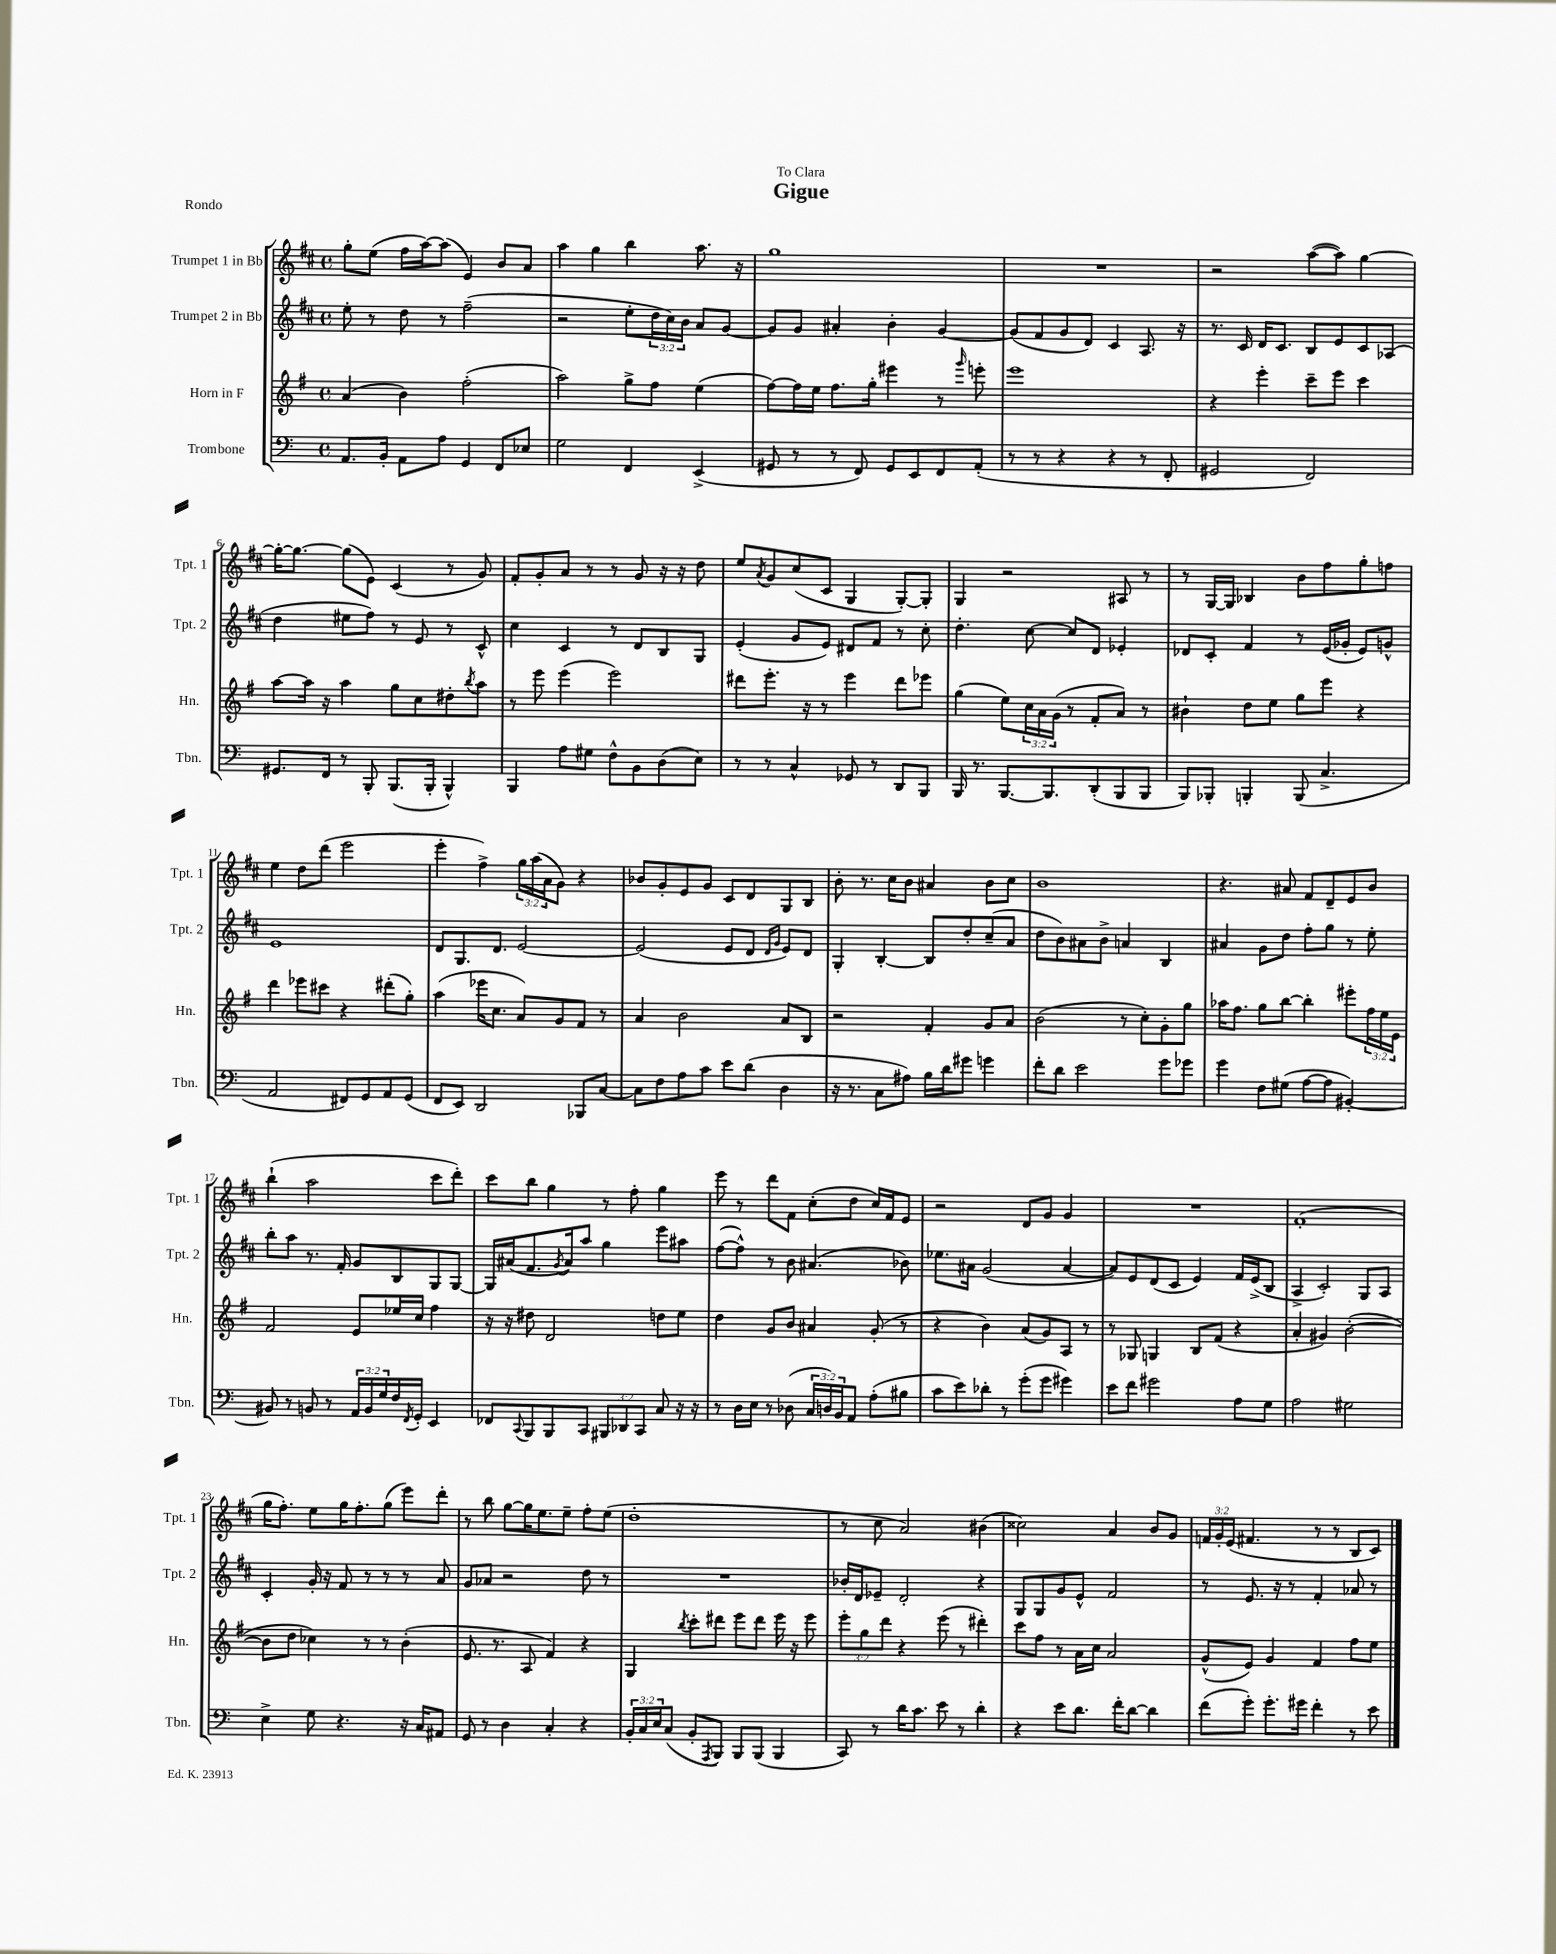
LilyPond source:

\header { title = "Gigue" dedication = "To Clara" piece = "Rondo" }
<<
\new StaffGroup <<
\new Staff = "s0" \with { instrumentName = "Trumpet 1 in Bb" shortInstrumentName = "Tpt. 1" } {
    \clef treble \key d \major \defaultTimeSignature \time 4/4 \override Staff.TupletNumber.text = #tuplet-number::calc-fraction-text
    g''8-. e''8( fis''16 a''16~) a''8( e'4) b'8 a'8 |
    a''4 g''4 b''4 a''8. r16 |
    g''1 |
    R1 |
    r2 a''8~( a''8) g''4~ |
    g''16~-. g''8.~ g''8( e'8) cis'4( r8 g'8) |
    fis'8-. g'8-. a'8 r8 r8 g'8 r16 r16 d''8 |
    e''8 \acciaccatura { a'8 } g'8 cis''8( cis'8 g4 g8~-.) g8-. |
    g4 r2 ais8 r8 |
    r8 g16~ g16 bes4 b'8 fis''8 g''8-. f''8 |
    e''4 d''8 d'''8( e'''2 |
    e'''4-. fis''4->) \tuplet 3/2 { g''16 a''16( a'16 } g'8) r4 |
    bes'8 g'8-. e'8 g'8 cis'8 d'8 g8 b8 |
    b'8-. r8. cis''16 b'8 ais'4 b'8 cis''8 |
    b'1 |
    r4. ais'8 fis'8 d'8-- e'8 b'8 |
    b''4-!( a''2 cis'''8 d'''8-.) |
    cis'''8 b''8 g''4 r8 fis''8-. g''4 |
    e'''8 r8 d'''8 fis'8 cis''8-.( d''8 cis''16) fis'16 e'8 |
    r2 d'8 g'8 g'4 |
    R1 |
    fis'1-.( |
    g''16 fis''8.-.) e''8 g''16 fis''8.-. g''8( e'''8) d'''8-. |
    r8 b''8 g''8~ g''16 e''8. e''8-- fis''8-. e''8( |
    d''1-. |
    r8 cis''8 a'2) bis'4( |
    cisis''2) a'4 b'8 g'8 |
    \tuplet 3/2 { f'16 g'16-. e'16( } fis'4. r8 r8 b8 cis'8) \bar "|." |
}
\new Staff = "s1" \with { instrumentName = "Trumpet 2 in Bb" shortInstrumentName = "Tpt. 2" } {
    \clef treble \key d \major \defaultTimeSignature \time 4/4 \override Staff.TupletNumber.text = #tuplet-number::calc-fraction-text
    e''8-. r8 d''8 r8 fis''2--( |
    r2 e''8-. \tuplet 3/2 { d''16 cis''16) b'16 } a'8 g'8~ |
    g'8 g'8 ais'4-. b'4-. g'4~ |
    g'8( fis'8 g'8 d'8) cis'4 a8. r16 |
    r8. cis'16 d'16 cis'8. b8 e'8 cis'8 aes8( |
    d''4 eis''8 fis''8) r8 e'8 r8 cis'8-^ |
    cis''4 cis'4 r8 d'8 b8 g8 |
    e'4-.( g'8 e'8) dis'8 fis'8 r8 cis''8-. |
    d''4.-. cis''8~ cis''8 d'8 ees'4-. |
    des'8 cis'8-. fis'4 r8 e'16( ges'16-. e'8) g'8-^ |
    e'1 |
    d'8 g8. d'8. e'2~ |
    e'2( e'8 d'8 \grace { d'16 g'16 } e'8) d'8 |
    g4-. b4~-. b8 d''8-. cis''8--( a'8 |
    d''8 b'8) ais'8 b'8-> a'4 b4 |
    ais'4 g'8 d''8 fis''8-. g''8 r8 e''8-. |
    b''8-. a''8 r8. fis'16-. g'8 b8 g8 g8~ |
    g16 ais'16( fis'8. \acciaccatura { g'8 } ais'16) a''8 g''4 e'''8 ais''8 |
    fis''8~( fis''8-^) r8 b'8 ais'4.( bes'8) |
    ees''8. ais'16 g'2( ais'4~ |
    ais'8) e'8 d'8( cis'8 e'4) fis'16 e'16->( b8 |
    a4-> cis'2-.) g8 a8 |
    cis'4-. g'16-. r16 fis'8 r8 r8 r8 a'8 |
    g'8 aes'8 r2 d''8 r8 |
    R1 |
    bes'16-. d'16 ees'8-- d'2-. r4 |
    g8 g8 g'8 e'8-^ fis'2 |
    r8 e'8. r16 r8 fis'4-. aes'8 r8 \bar "|." |
}
\new Staff = "s2" \with { instrumentName = "Horn in F" shortInstrumentName = "Hn." } {
    \clef treble \key g \major \defaultTimeSignature \time 4/4 \override Staff.TupletNumber.text = #tuplet-number::calc-fraction-text
    a'4( b'4) fis''2-.( |
    a''2) g''8-> fis''8 e''4( |
    fis''8~) fis''16 e''16 fis''8. g''16-. eis'''4 r8 \grace { g'''16 } e'''8-. |
    e'''1 |
    r4 e'''4-. c'''8-- e'''8 c'''4 |
    a''8~ a''16 r16 a''4 g''8 c''8 dis''8-. \acciaccatura { b''8 } a''8 |
    r8 e'''8 e'''4( e'''2) |
    dis'''8 e'''8.-. r16 r8 e'''4 dis'''8 ees'''8 |
    g''4( e''8) \tuplet 3/2 { c''16 a'16 g'16( } r8 fis'8-. a'8) r8 |
    bis'4-! d''8 e''8 g''8 e'''8 r4 |
    d'''4 ees'''8 cis'''8 r4 dis'''8-.( g''8-.) |
    a''4( ees'''16 c''8. a'8) g'8 fis'8 r8 |
    a'4 b'2 a'8 b8 |
    r2 fis'4-. g'8 a'8 |
    b'2( r8 c''8-.) g'8-. g''8 |
    aes''16 fis''8. g''8 b''8~ b''4-. eis'''8-. \tuplet 3/2 { fis''16 e''16 e'16 } |
    fis'2 e'8 ees''16 c''16 fis''4 |
    r16 r16 dis''8 d'2 d''8 e''8 |
    d''4 g'8 b'8 ais'4 g'8-.( r8 |
    r4 b'4) a'8( g'8) a8 r8 |
    r8 ges8 g4 b8 fis'8( r4 |
    a'4-. gis'4) b'2~-.( |
    b'8 d''8 ces''4) r8 r8 b'4-.( |
    e'8. r8. a8 fis'4) r4 |
    g4 \acciaccatura { b''8 } c'''8-. dis'''8 e'''8 dis'''8 e'''16 r16 e'''8 |
    \tuplet 3/2 { e'''8-. g''8 d'''8 } r4 e'''8( r8 dis'''4-.) |
    c'''8 fis''8 r8 a'16 c''16 a'2 |
    g'8-^( e'8) g'4 fis'4 fis''8 e''8 \bar "|." |
}
\new Staff = "s3" \with { instrumentName = "Trombone" shortInstrumentName = "Tbn." } {
    \clef bass \key c \major \defaultTimeSignature \time 4/4 \override Staff.TupletNumber.text = #tuplet-number::calc-fraction-text
    a,8. b,16-. a,8 a8 g,4 f,8 ees8 |
    g2 f,4 e,4->( |
    gis,8 r8 r8 f,8) gis,8 e,8 f,8 a,8-.( |
    r8 r8 r4 r4 r8 f,8-. |
    gis,2 f,2) |
    gis,8. f,16 r8 b,,8-. b,,8.( b,,16-. b,,4-^) |
    b,,4 a8 gis8 f8-^ b,8 d8( e8) |
    r8 r8 c4-^ ges,8 r8 d,8 b,,8 |
    b,,16 r8. b,,8.~ b,,8. d,8-.( b,,8 b,,8 |
    b,,8) bes,,8-. b,,4-. b,,8( c4.-> |
    a,2 fis,8) g,8 a,8 g,8( |
    f,8 e,8) d,2 bes,,8 c8~ |
    c8 f8 a8 c'8 e'8 d'8( d4 |
    r16 r8. c8 ais8) b16 d'16 gis'8 g'4 |
    f'8-. d'8 e'2 g'8 ges'8 |
    g'4 f8 gis8( a8~ a8 bis,4~-.) |
    bis,8 r8 b,8 r8 \tuplet 3/2 { a,16 b,16 g16 } f16 \acciaccatura { f,8 } g,16-. e,4 |
    fes,8 \appoggiatura { c,8 } b,,8 b,,8 c,8 \tuplet 3/2 { bis,,8 des,8 c,8 } c8 r16 r16 |
    r8 d16 e16 r8 des8( \tuplet 3/2 { c16 d16) b,16 } a,8 a8-.( bis8 |
    c'8 e'8) des'8-. r8 g'8-.( g'8 gis'4) |
    e'8 f'8 gis'2 a8 g8 |
    a2 gis2 |
    e4-> g8 r4. r16 c16 ais,8 |
    g,8 r8 d4 c4-. r4 |
    \tuplet 3/2 { b,16-. c16 e16 } c8( b,8-. \acciaccatura { a,,8 } b,,8) b,,8 b,,8( b,,4 |
    c,8) r8 d'16 c'8. e'8 r8 d'4-. |
    r4 e'8 d'8. f'16-. d'8~ d'4 |
    f'8( g'8-.) g'8.-. gis'16 f'4-. r8 e'8 \bar "|." |
}
>>
>>
